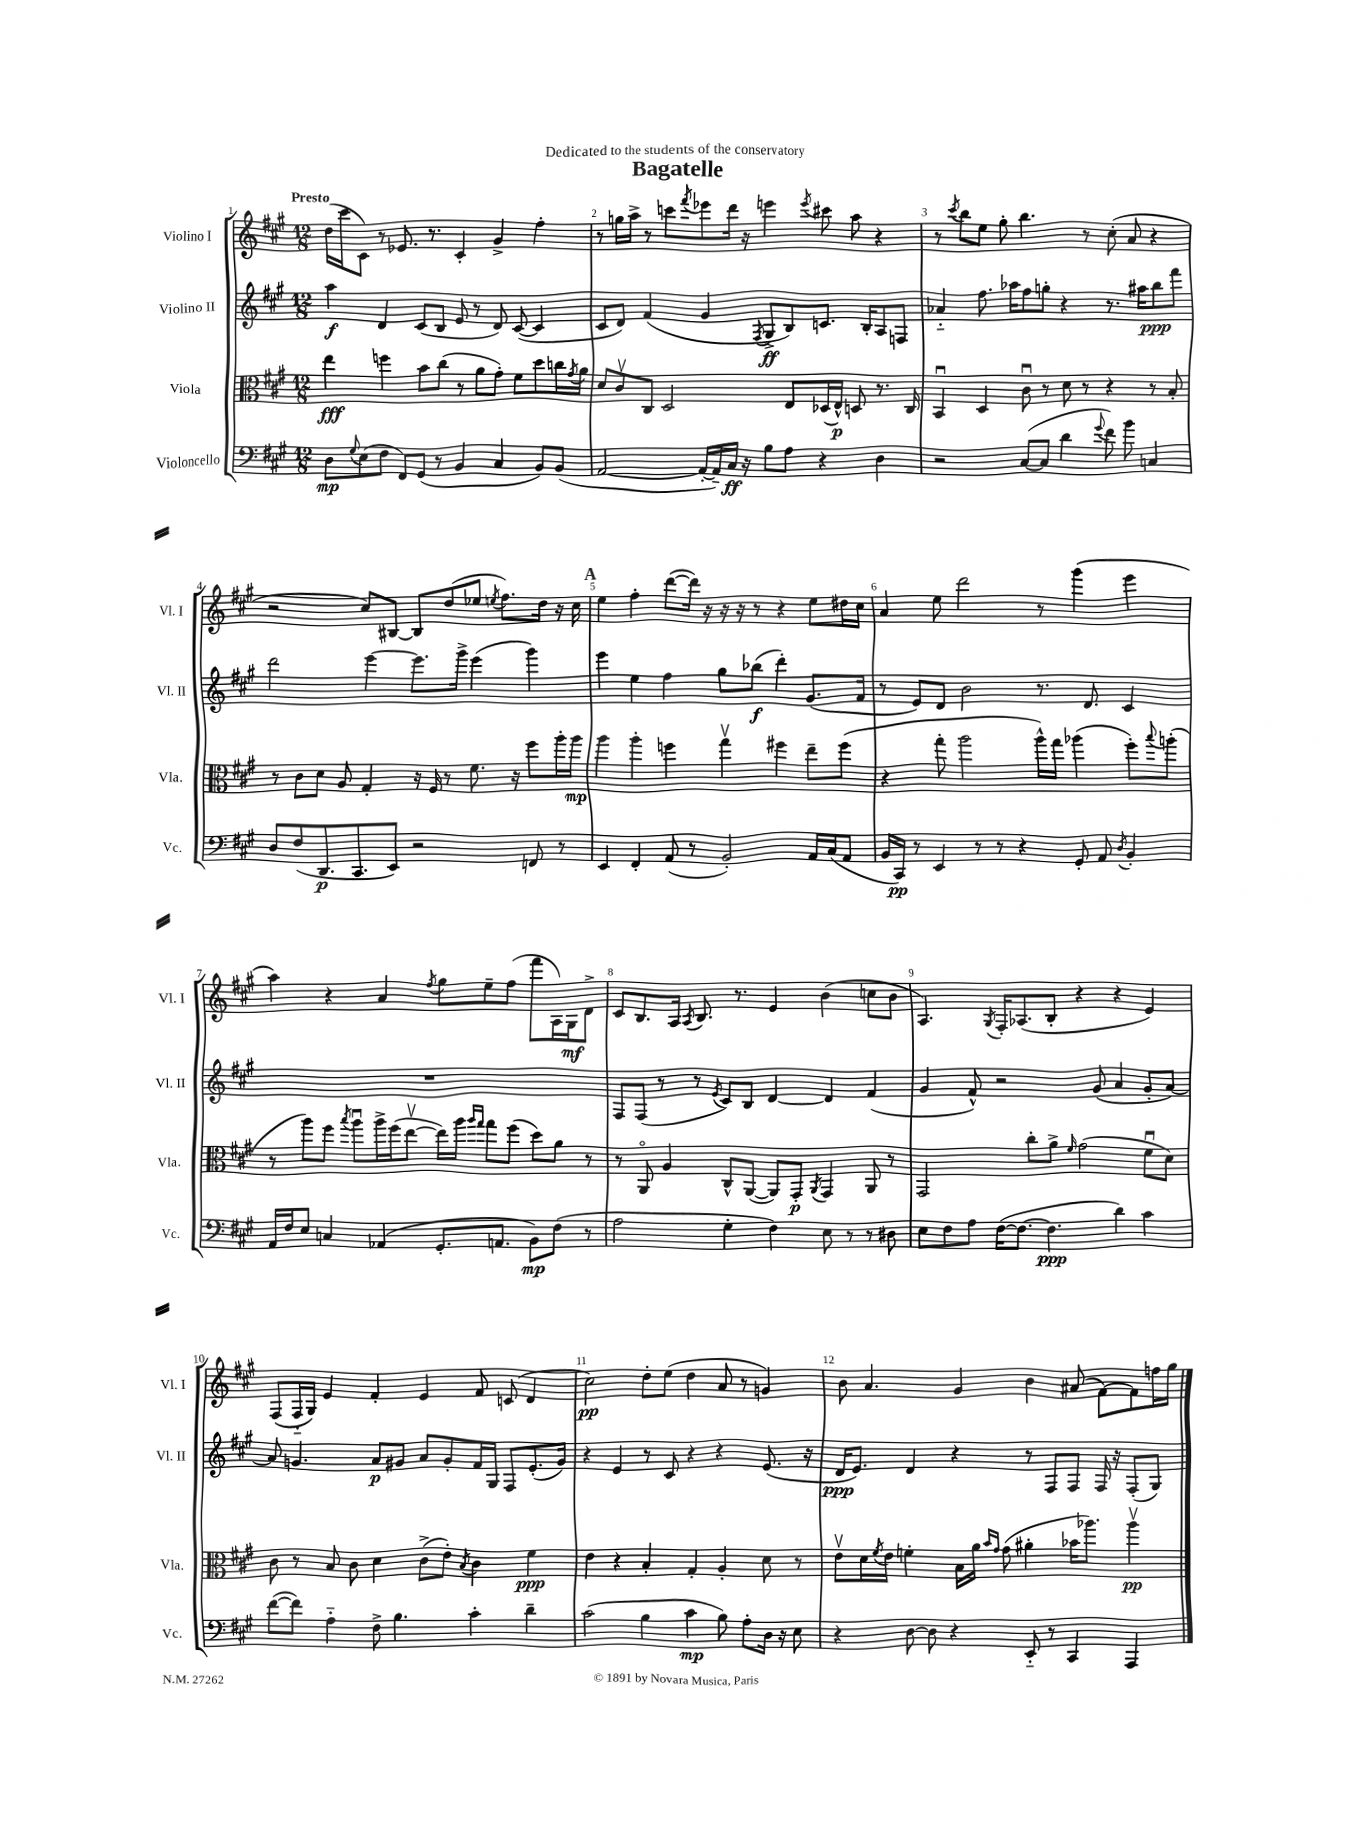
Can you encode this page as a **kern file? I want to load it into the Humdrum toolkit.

**kern	**kern	**kern	**kern
*staff4	*staff3	*staff2	*staff1
*clefF4	*clefC3	*clefG2	*clefG2
*k[f#c#g#]	*k[f#c#g#]	*k[f#c#g#]	*k[f#c#g#]
*M12/8	*M12/8	*M12/8	*M12/8
8D	4ee	4aa	(16dd
.	.	.	16ccc#
8qqG#	.	.	.
(8E	.	.	8c#)
8F#	4ff	4d	8r
8FF#)	.	.	8.e-
(8GG#	8b	(8c#	.
.	.	.	8.r
8r	(8cc#	8B	.
4BB	8r	8e	4c#'
.	8a	8r	.
4C#	8g#')	8d)	4g#^
.	8f#	([8c#	.
8BB)	8dd	4c#]	4ff#'
(8BB	16cc	.	.
.	8qg#	.	.
.	16a	.	.
=	=	=	=
[2AA	8d	8c#	8r
.	8c#v	8d)	16gg
.	.	.	16aa^
.	8C#	(4f#	8r
.	2D	.	8ccc
.	.	.	8qfff#
16AA'_	.	4g#	8eee-
16AA~])	.	.	.
16C#	.	.	16ddd
16r	.	.	16r
.	.	8qF#	.
8B	.	8G#^	4eee
8A	8E	8B)	.
.	.	.	8qeee
4r	(16D-	8.c	8ccc#
.	16E^^)	.	.
.	8D	.	8aa
.	.	16B'	.
4D	8.r	8A	4r
.	.	8F	.
.	16C#	.	.
=	=	=	=
2r	4BBu	4a-'~	8r
.	.	.	8qccc#
.	.	.	8bb
.	4D	8.ff#	8ee
.	.	.	8gg#'
.	.	16aa-	.
([8C#	8c#u	8ff#	4.bb
8C#]	8r	8gg'	.
4d	8d	4r	.
.	8r	.	8r
8qqg#	.	.	.
8f#)	4r	8.r	(8cc#'
8b	.	.	8a
.	.	16aa#	.
4C	8r	8bb	4r
.	8B'	8fff#	.
=	=	=	=
8D	8r	2ddd	2r
(8F#	8c#	.	.
8.DD	8d	.	.
.	8A	.	.
8.CC#	.	.	.
.	4G#'	[4eee	8cc#)
8EE)	.	.	[8B#
2r	16r	8.eee]	8B#]
.	16F#	.	.
.	8r	.	(8dd
.	.	16ggg#^	.
.	8.f#	(4eee	8ee-
.	.	.	8qee
.	.	.	8.ff#)
.	16r	.	.
8FF	8ff#	4ggg#)	.
.	.	.	16dd
8r	16aa'	.	16r
.	16aa	.	16cc#
=	=	=	=
4EE	4aa	4eee	4ee
4FF#'	4aa'	4ee	4ff#'
(8AA	4ff	4ff#	([8ddd
8r	.	.	16ddd])
.	.	.	16r
2BB')	4gg#v	8gg#	16r
.	.	.	16r
.	.	(8bb-	8r
.	4ff#	4ddd')	4r
16AA	8ee~	(8.g#	8ee
(16C#	.	.	.
8AA	(8ff#	.	16dd#
.	.	16f#	16cc#
=	=	=	=
16BB	4r	8r	4a
16CC#)	.	.	.
8r	.	8e)	.
4EE	8gg#'	8d	8ee
.	2aa	2b	2ddd
8r	.	.	.
8r	.	.	.
4r	.	.	.
.	16aa^^)	8.r	8r
.	16gg#	.	.
8GG#'	(4aa-	.	(4ggg#
.	.	8.d	.
8AA	.	.	.
8qD	.	.	.
4BB'	8ff#')	4c#	4eee
.	8qqbb	.	.
.	(8aa'	.	.
=	=	=	=
16AA	8r	1.r	4aa)
16F#	.	.	.
8E	8aa)	.	.
4C	8ff#	.	4r
.	8qbb	.	.
.	8aau	.	.
(4AA-	16aa^	.	4a
.	(16ff#	.	.
.	[8eev	.	.
.	.	.	8qff#
8.GG#'	16ee])	.	8gg#
.	16aa	.	.
.	16qqaa	.	.
.	16qqgg#	.	.
.	8gg#	.	8ee~
8.AA	.	.	.
.	(8ff#	.	(8ff#
8BB)	8dd)	.	8fff#
(8F#	8a	.	16A)
.	.	.	16G#
8r	8r	.	8d^
=	=	=	=
2A	8r	8F#	8c#
.	8AAo	(8F#	8.B
.	4A	8r	.
.	.	.	16A
.	.	.	8qA
.	.	8r	8.B
.	.	8qe	.
4G#'	8C#^^	8c#)	.
.	.	.	8.r
.	([8AA	8B	.
4F#)	8AA])	[4d	4e
.	8GG#'	.	.
.	8qAA	.	.
8E	4GG#	4d]	(4b
8r	.	.	.
8r	8AA	(4f#	8cc
8D#	8r	.	8b
=	=	=	=
8E	2GG#	4g#	4.A)
8F#	.	.	.
8A	.	8f#^^)	.
.	.	.	8qG#
([16F#	.	2r	16F#'
8.F#_	.	.	(8.A-
.	8cc#'	.	.
4.F#]	8a^	.	8B'
.	16qqf#	.	.
.	(2g#	.	4r
.	.	(8g#	.
4d)	.	4a	4r
4c#	8f#u	8g#'	4e)
.	8d)	[8a)	.
=	=	=	=
([8f#	8c#	8a]	(8F#
8f#])	8r	4.g	16F#'~
.	.	.	16G#)
4A'~	8B	.	4e
.	8c#	.	.
8F#^	4d	8a	4f#'
4.B	.	8g#	.
.	(8c#^	8a	4e
.	8e')	8g#'	.
.	8qB	.	.
4c#'	4c#	16f#	8f#
.	.	16G#	.
.	.	8F#	(8c
4d~	4f#	(8.e'	4d
.	.	16g#)	.
=	=	=	=
(2c#	4e	4r	2cc#)
.	4r	4e	.
4B	4B'	8r	8dd'
.	.	8c#	(8ee
4c#	4G#'	4r	4dd
8B)	4A'	4r	8a
8A'	.	.	8r
16D	8d	(8.e	4g)
16r	.	.	.
8E	8r	.	.
.	.	16r	.
=	=	=	=
4r	8ev	16d	8b
.	.	8.e)	.
.	16d	.	4.a
.	8qf#	.	.
.	16e	.	.
[8D	4f'	4d	.
8D]	.	.	.
4r	16B	4r	4g#
.	16a	.	.
.	16qqb	.	.
.	16qqg#	.	.
.	(8g#	.	.
8EE'~	4a#'	8r	4b
8r	.	8F#	.
4CC#	16b-	8F#	(8a#
.	8.aa-)	.	.
.	.	16F#	[8f#)
.	.	16r	.
4AAA	4aa-v	(8F#'	8f#]
.	.	8G#)	16ff
.	.	.	16gg#
==	==	==	==
*-	*-	*-	*-
